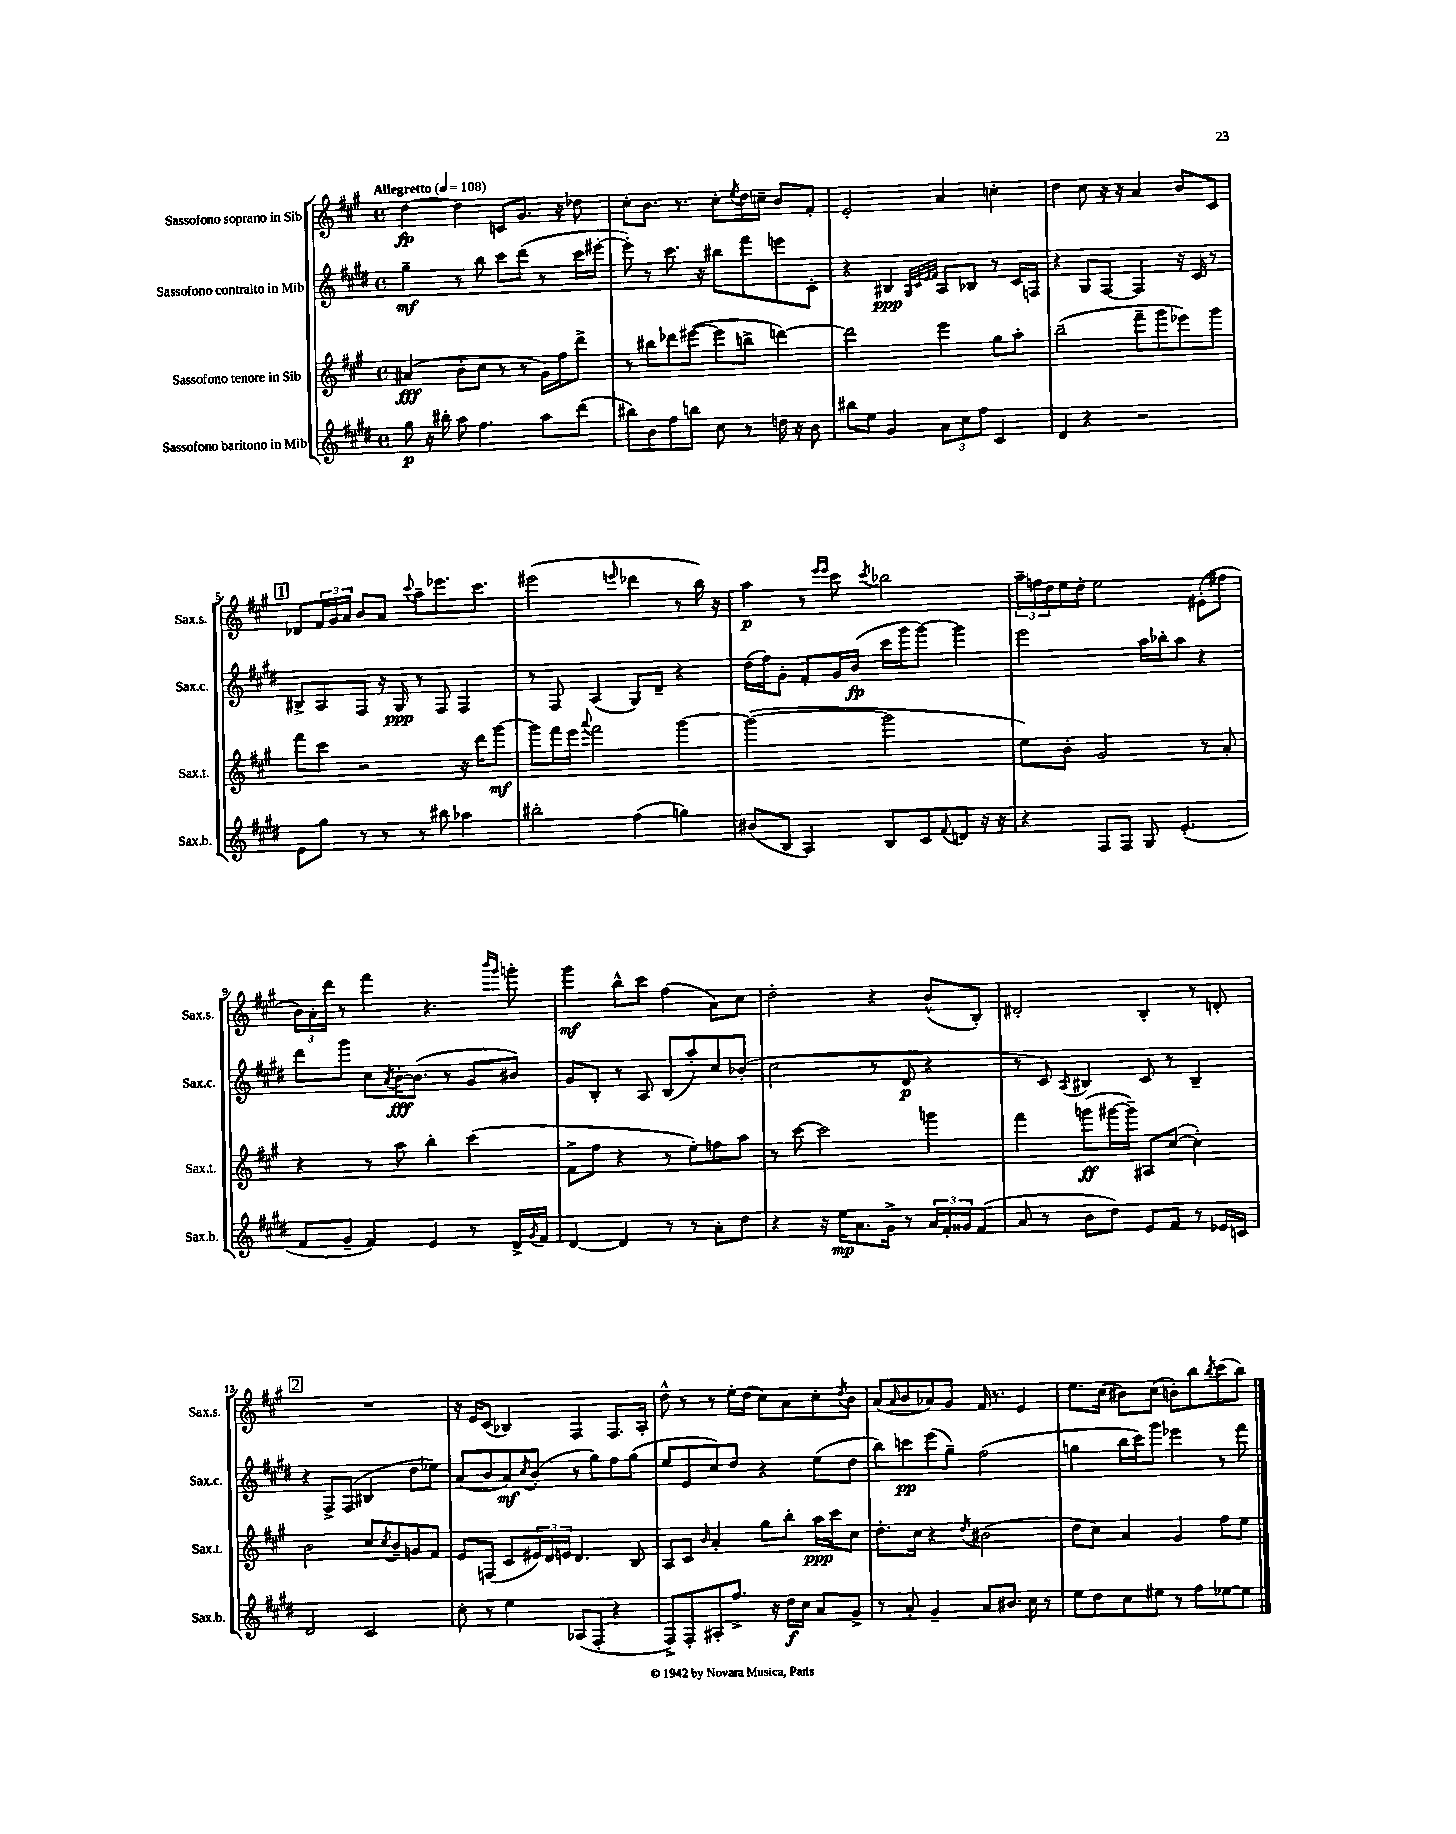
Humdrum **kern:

**kern	**dynam	**kern	**dynam	**kern	**dynam	**kern	**dynam
*part4	*part4	*part3	*part3	*part2	*part2	*part1	*part1
*staff4	*staff4	*staff3	*staff3	*staff2	*staff2	*staff1	*staff1
*I"Sassofono baritono in Mib	*	*I"Sassofono tenore in Sib	*	*I"Sassofono contralto in Mib	*	*I"Sassofono soprano in Sib	*
*I'Sax.b.	*	*I'Sax.t.	*	*I'Sax.c.	*	*I'Sax.s.	*
*clefG2	*	*clefG2	*	*clefG2	*	*clefG2	*
*k[f#c#g#d#]	*	*k[f#c#g#]	*	*k[f#c#g#d#]	*	*k[f#c#g#]	*
*M4/4	*	*M4/4	*	*M4/4	*	*M4/4	*
*met(c)	*	*met(c)	*	*met(c)	*	*met(c)	*
*MM108	*	*MM108	*	*MM108	*	*MM108	*
=1	=1	=1	=1	=1	=1	=1	=1
!	!	!	!	!	!	!LO:TX:a:B:t=Allegretto	!
8gg#\	p	(4a#X/	fff	4gg#~\	mf	[4dd\	fp
16r	.	.	.	.	.	.	.
16bb#X'\	.	.	.	.	.	.	.
8aa\	.	8b'\L	.	8r	.	4dd\]	.
4.ff#\	.	8cc#\J	.	8bb\	.	.	.
.	.	8r	.	8ccc#\L	.	8cn/L	.
.	.	8r	.	(8ddd#\J	.	8.g#/J	.
8aa\L	.	16g#\LL)	.	8r	.	.	.
.	.	16ff#\J	.	.	.	16r	.
(8ddd#\J	.	8ddd^\J	.	16ccc#\LL	.	8dd-X\	.
.	.	.	.	[16eee#X'\JJ	.	.	.
=2	=2	=2	=2	=2	=2	=2	=2
8bb#X\L)	.	8r	.	8eee#'\])	.	8cc#'\L	.
8b\	.	8bb#X\L	.	8r	.	8.b\J	.
8ff#\	.	8ddd-X\	.	8.ccc#\	.	.	.
.	.	.	.	.	.	8.r	.
8bbn\J	.	([8eee#X\J	.	.	.	.	.
.	.	.	.	16r	.	.	.
8cc#\	.	8eee#\L]	.	8bb#X\L	.	8cc#'\L	.
.	.	.	.	.	.	8qee/	.
8r	.	8bbn^\J	.	8fff#\	.	16dd\L	.
.	.	.	.	.	.	16ccn~\JJ	.
16ddn\	.	[4dddn\)	.	8eeen\	.	8b/L	.
16r	.	.	.	.	.	.	.
8b\	.	.	.	8c#'\J	.	8f#'/J	.
=3	=3	=3	=3	=3	=3	=3	=3
8bb#X\L	.	2ddd\]	.	4r	.	2e'/	.
8ee\J	.	.	.	.	.	.	.
4g#/	.	.	.	4B#X/	ppp	.	.
.	.	.	.	32qqG#/LLL	.	.	.
.	.	.	.	32qqc#/	.	.	.
.	.	.	.	32qqe/	.	.	.
.	.	.	.	32qqf#/JJJ	.	.	.
12a\L	.	4eee\	.	8A/L	.	4a/	.
12cc#\	.	.	.	.	.	.	.
.	.	.	.	8B-X/J	.	.	.
12ff#\J	.	.	.	.	.	.	.
4c#/	.	8gg#\L	.	8r	.	4ccn'\	.
.	.	8aa'\J	.	16c#/LL	.	.	.
.	.	.	.	16Fn/JJ	.	.	.
=4	=4	=4	=4	=4	=4	=4	=4
4d#/	.	(2bb~\	.	4r	.	4dd\	.
4r	.	.	.	8G#/L	.	8cc#\	.
.	.	.	.	[8F#/J	.	16r	.
.	.	.	.	.	.	16r	.
2r	.	8fff#~\L	.	4F#/]	.	4a/	.
.	.	8ggg#\	.	.	.	.	.
.	.	8eee-X\)	.	16r	.	8b/L	.
.	.	.	.	16c#/	.	.	.
.	.	8ggg#\J	.	8r	.	8c#/J	.
!!LO:LB:g=z
!!LO:REH:place=s1:t=1
=5	=5	=5	=5	=5	=5	=5	=5
8e\L	.	8fff#\L	.	8B#X^/L	.	8d-X/L	.
8gg#\J	.	8ccc#\J	.	8A/	.	24f#/L	.
.	.	.	.	.	.	24g#/	.
.	.	.	.	.	.	24a/JJ	.
8r	.	2r	.	8F#/J	.	8b/L	.
8r	.	.	.	16r	.	8a/J	.
.	.	.	.	16G#/	ppp	.	.
.	.	.	.	.	.	8qqccc#/	.
8r	.	.	.	8r	.	8aa~\L	.
8bb#X\	.	.	.	8F#/	.	8.eee-X\	.
4aa-X\	.	16r	.	4F#/	.	.	.
.	.	16ddd\KL	.	.	.	8.ccc#\J	.
.	.	[8ggg#\J	mf	.	.	.	.
=6	=6	=6	=6	=6	=6	=6	=6
2bb#X'\	.	8ggg#\L]	.	8r	.	(2eee#X\	.
.	.	16fff#\L	.	8F#/	.	.	.
.	.	16eee\JJ	.	.	.	.	.
.	.	8qqaaa/	.	.	.	.	.
.	.	2fff#\	.	(4A/	.	.	.
.	.	.	.	.	.	16qqeeen/	.
(4ff#\	.	.	.	8G#/L)	.	4ddd-X\	.
.	.	.	.	8d#~/J	.	.	.
4ggn\)	.	[4ggg#\	.	4r	.	8r	.
.	.	.	.	.	.	16bb\)	.
.	.	.	.	.	.	16r	.
=7	=7	=7	=7	=7	=7	=7	=7
(8b#X/L	.	(2ggg#\_	.	(16dd#\LL	.	4aa\	p
.	.	.	.	16ff#\J)	.	.	.
8B/J	.	.	.	8g#'\J	.	.	.
4A/)	.	.	.	8f#'/L	.	8r	.
.	.	.	.	.	.	16qqeee/LL	.
.	.	.	.	.	.	16qqeee/JJ	.
.	.	.	.	16g#/L	.	8ccc#\	.
.	.	.	.	(16b/JJ	fp	.	.
.	.	.	.	.	.	8qccc#/	.
8B/L	.	2ggg#\]	.	16ccc#\LL	.	2bb-X\	.
.	.	.	.	16ggg#\J	.	.	.
8c#/	.	.	.	[8ggg#\J)	.	.	.
8qqf#/	.	.	.	.	.	.	.
8dn/J	.	.	.	4ggg#\]	.	.	.
16r	.	.	.	.	.	.	.
16r	.	.	.	.	.	.	.
=8	=8	=8	=8	=8	=8	=8	=8
4r	.	8ee\L)	.	2eee\	.	24aa~\LL	.
.	.	.	.	.	.	24ffn\	.
.	.	.	.	.	.	24dd\	.
.	.	8b'\J	.	.	.	16ee\	.
.	.	.	.	.	.	16dd'\JJ	.
8F#/L	.	2g#/	.	.	.	2ee\	.
8F#/J	.	.	.	.	.	.	.
8G#/	.	.	.	16aa\LL	.	.	.
.	.	.	.	16bb-X'\J	.	.	.
(4.e'/	.	.	.	8aa\J	.	.	.
.	.	8r	.	4r	.	(8e#X'\L	.
.	.	8a'/	.	.	.	8ff#X\J	.
!!LO:LB:g=z
=9	=9	=9	=9	=9	=9	=9	=9
8f#/L	.	4r	.	8ddd#\L	.	24b\LL)	.
.	.	.	.	.	.	24a'\	.
.	.	.	.	.	.	24ddd\JJ	.
8g#~/J	.	.	.	8ggg#\J	.	8r	.
4f#/)	.	8r	.	8cc#\L	.	4fff#\	.
.	.	.	.	8qa/	.	.	.
.	.	8aa\	.	[16b'\K	fff	.	.
.	.	.	.	(8.b\J]	.	.	.
4e/	.	4bb'\	.	.	.	4.r	.
.	.	.	.	8r	.	.	.
8r	.	(4ccc#\	.	8g#/L	.	.	.
.	.	.	.	.	.	16qqbbb/LL	.
.	.	.	.	.	.	16qqggg#/JJ	.
16d#^/LL	.	.	.	8b#X/J)	.	8gggn'\	.
8qg#/	.	.	.	.	.	.	.
16f#/JJ	.	.	.	.	.	.	.
=10	=10	=10	=10	=10	=10	=10	=10
[4d#/	.	8f#^\L	.	8g#/L	.	4ggg#\	mf
.	.	8ff#\J	.	8B'/J	.	.	.
4d#/]	.	4r	.	8r	.	8bb^^\L	.
.	.	.	.	8A/	.	8ccc#\J	.
8r	.	8r	.	(8B/L	.	(4ff#\	.
8r	.	8ee'\L)	.	8aa'/)	.	.	.
8a'\L	.	8ffn\	.	8cc#/	.	8a\L)	.
8dd#\J	.	8aa\J	.	(8b-X'/J	.	8cc#\J	.
=11	=11	=11	=11	=11	=11	=11	=11
4r	.	8r	.	2cc#\	.	2dd'\	.
.	.	[8ccc#\	.	.	.	.	.
16r	.	2ccc#\]	.	.	.	.	.
16ee\KL	mp	.	.	.	.	.	.
8.a\	.	.	.	.	.	.	.
.	.	.	.	8r	.	4r	.
16g#^\Jk	.	.	.	.	.	.	.
8r	.	.	.	8d#/	p	.	.
24a/LL	.	4gggn\	.	4r	.	(8b^^/L	.
24f#'/	.	.	.	.	.	.	.
24g##X/J	.	.	.	.	.	.	.
(8f#/J	.	.	.	.	.	8B'/J)	.
=12	=12	=12	=12	=12	=12	=12	=12
8a/	.	4fff#\	.	8r	.	2d#X'/	.
8r	.	.	.	8c#/)	.	.	.
.	.	.	.	8qA/	.	.	.
8b\L	.	(8gggn\L	ff	4B#X/	.	.	.
8dd#\J)	.	[16ggg#X\L	.	.	.	.	.
.	.	16ggg#~\JJ])	.	.	.	.	.
8e/L	.	8A#X/L	.	8c#/	.	4B'/	.
8f#/J	.	([8cc#/J	.	8r	.	.	.
8r	.	4cc#'\])	.	4B#~/	.	8r	.
16e-X/LL	.	.	.	.	.	8dn'/	.
16cn/JJ	.	.	.	.	.	.	.
!!LO:LB:g=z
!!LO:REH:place=s1:t=2
=13	=13	=13	=13	=13	=13	=13	=13
2d#/	.	2b\	.	4r	.	1r	.
.	.	.	.	8F#^/L	.	.	.
.	.	.	.	(8F#/J	.	.	.
2c#/	.	8cc#/L	.	4B#X/	.	.	.
.	.	8qcc#/	.	.	.	.	.
.	.	8b~/	.	.	.	.	.
.	.	8gn/	.	8dd#\L	.	.	.
.	.	8f#/J	.	8ee-X\J)	.	.	.
=14	=14	=14	=14	=14	=14	=14	=14
8cc#'\	.	8e/L	.	(8a/L	.	16r	.
.	.	.	.	.	.	16e/KL	.
8r	.	(8Fn/J	.	8b/	.	(8c#/J	.
4ee\	.	8c#/L	.	8a/)	mf	4B-X/)	.
.	.	.	.	8qcc#/	.	.	.
.	.	24e#X/L)	.	(8b'/J	.	.	.
.	.	24d/	.	.	.	.	.
.	.	24en/JJ	.	.	.	.	.
(8A-X/L	.	4.d/	.	8r	.	4F#/	.
8F#'/J	.	.	.	8gg#\L)	.	.	.
4r	.	.	.	8ff#\	.	8.F#/L	.
.	.	8B/	.	(8gg#\J	.	.	.
.	.	.	.	.	.	16A'/Jk	.
=15	=15	=15	=15	=15	=15	=15	=15
8F#^/L)	.	8A/L	.	8ee/L	.	8dd^^\	.
8F#'/	.	8c#/J	.	8e/	.	8r	.
.	.	16qqb/	.	.	.	.	.
8A#X'/	.	4a'/	.	8cc#/)	.	8r	.
8.ff#^/J	.	.	.	8dd#/J	.	16ee'\LL	.
.	.	.	.	.	.	(16dd\JJ	.
.	.	8gg#\L	.	4r	.	8cc#\L)	.
16r	.	.	.	.	.	.	.
16dd#\LL	f	8bb'\J	.	.	.	8a\	.
16cc#\JJ	.	.	.	.	.	.	.
8a/L	.	16aa\LL	ppp	(8ee\L	.	8cc#'\	.
.	.	16ccc#\J	.	.	.	.	.
.	.	.	.	.	.	8qdd/	.
8g#^/J	.	8cc#\J	.	8dd#\J	.	8b\J	.
=16	=16	=16	=16	=16	=16	=16	=16
8r	.	8.dd'\L	.	8bb\L)	.	(8a/L	.
.	.	.	.	.	.	16qqa/	.
8a'/	.	.	.	8cccn\	pp	8b/	.
.	.	16cc#\Jk	.	.	.	.	.
4g#~/	.	4r	.	(8eee\	.	8a-X/)	.
.	.	.	.	8gg#~\J)	.	8g#/J	.
.	.	8qdd/	.	.	.	.	.
8a/L	.	(2b#X\	.	(2ff#\	.	16f#/	.
.	.	.	.	.	.	8.r	.
8.b#X/J	.	.	.	.	.	.	.
.	.	.	.	.	.	4e/	.
16cc#\	.	.	.	.	.	.	.
8r	.	.	.	.	.	.	.
=17	=17	=17	=17	=17	=17	=17	=17
8ee\L	.	8dd\L	.	4ggn\	.	8.ee\L	.
8dd#\	.	8cc#\J)	.	.	.	.	.
.	.	.	.	.	.	(16cc#\Jk	.
8cc#\	.	4a/	.	16bb\LL	.	8b#X\L)	.
.	.	.	.	16ccc#\J)	.	.	.
8ee#X\J	.	.	.	8ggg#\J	.	(8cc#\J	.
8r	.	4g#/	.	4eee-X\	.	8bn'\L)	.
8ff#\L	.	.	.	.	.	8bb\	.
.	.	.	.	.	.	8qbb/	.
[8ee-X\	.	8ff#\L	.	8r	.	(8ccc#\	.
8ee-\J]	.	8ee\J	.	8fff#\	.	8bb\J)	.
==	==	==	==	==	==	==	==
*-	*-	*-	*-	*-	*-	*-	*-
